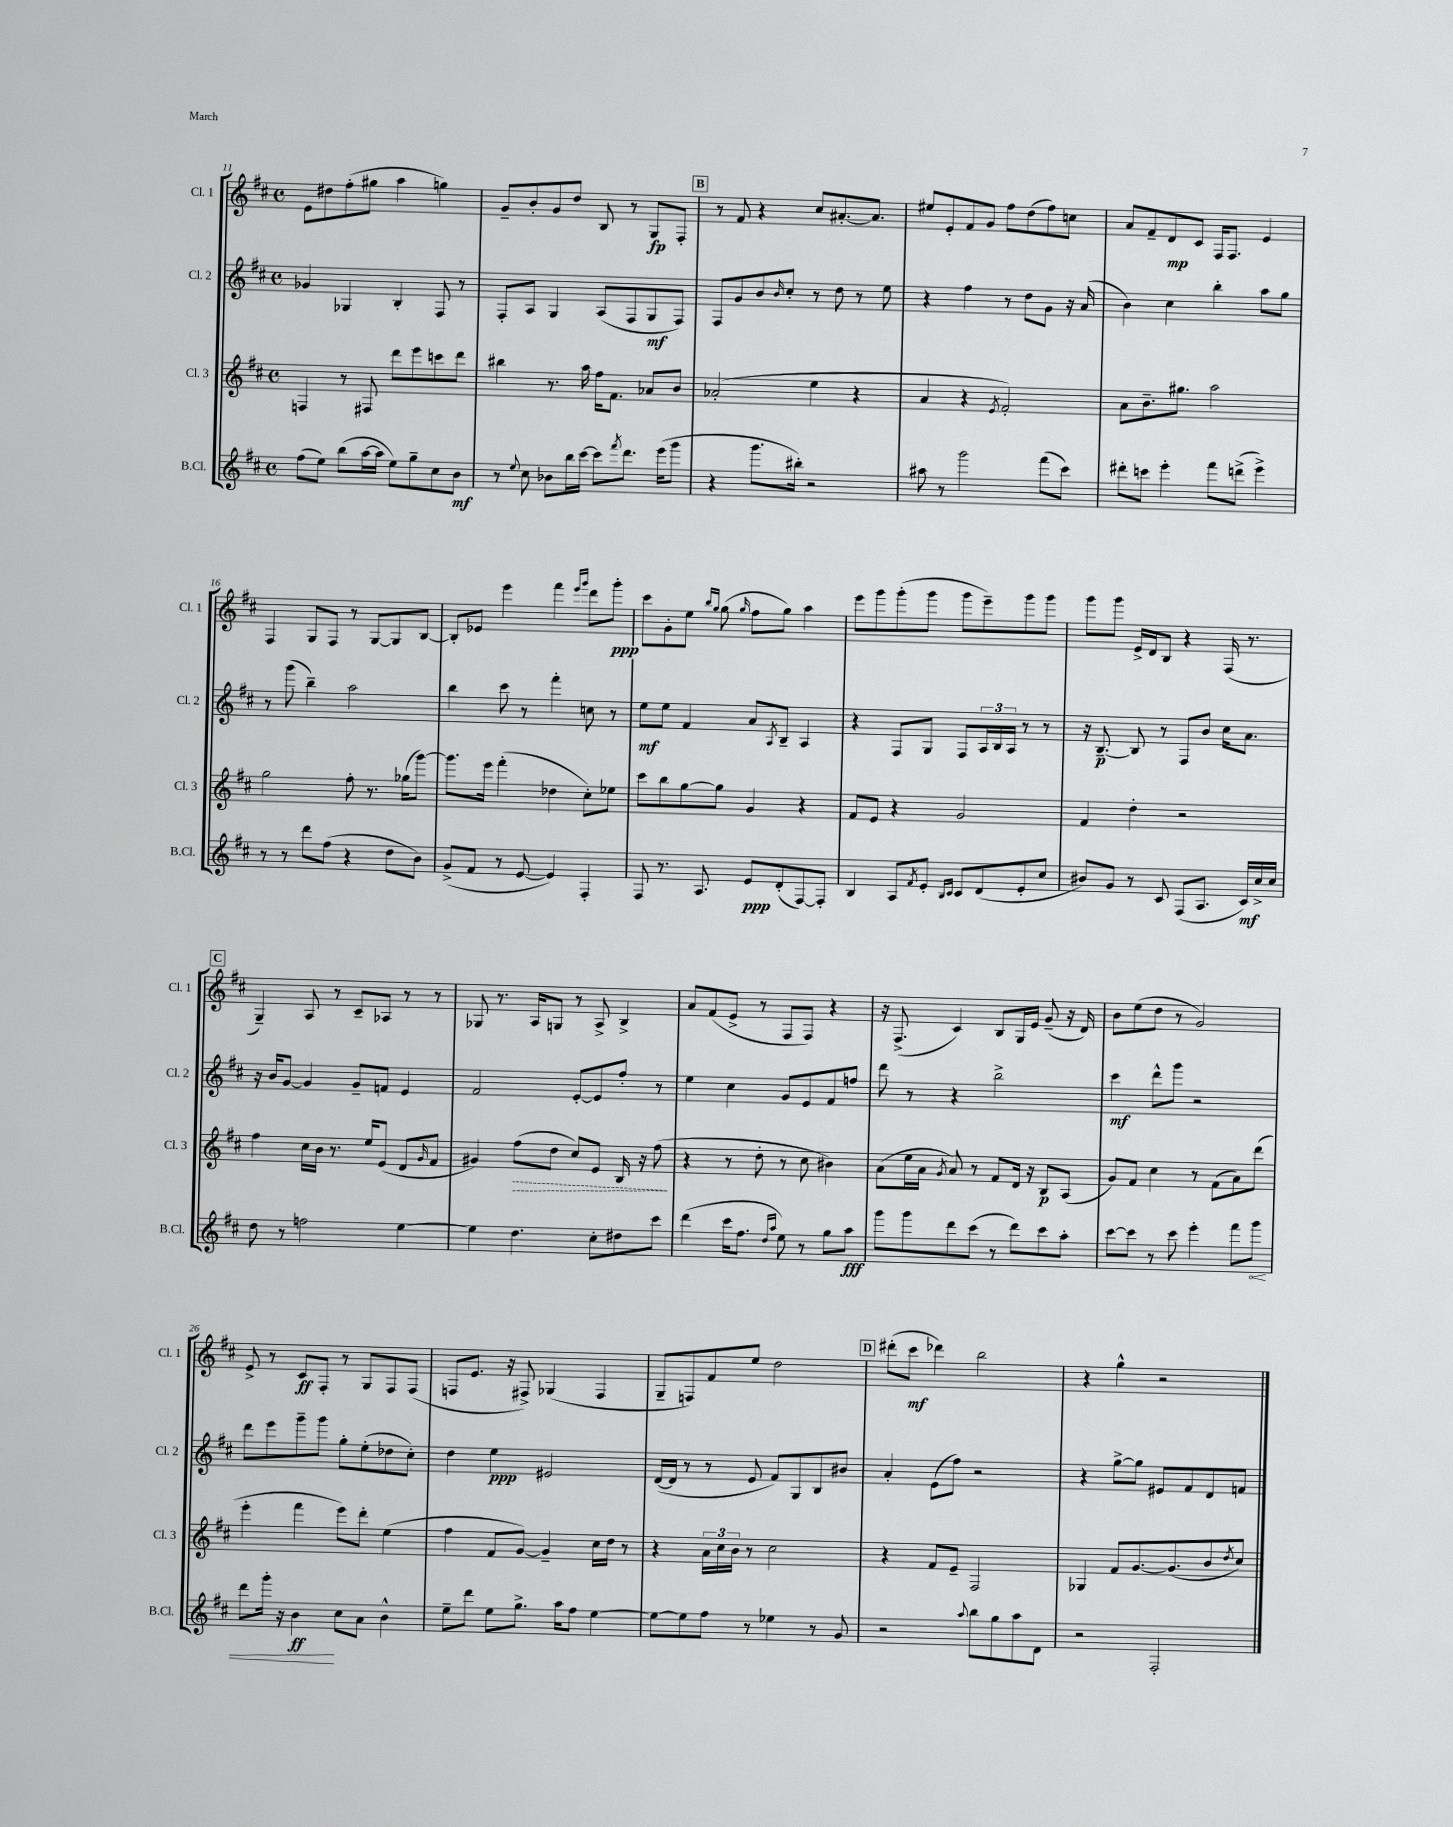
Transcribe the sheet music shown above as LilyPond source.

<<
\new StaffGroup <<
\new Staff = "s0" \with { instrumentName = "Cl. 1" shortInstrumentName = "Cl. 1" } {
    \clef treble \key d \major \defaultTimeSignature \time 4/4
    e'8 dis''8 fis''8-.( gis''8 a''4 g''4) |
    g'8-- b'8-. g'8 d''8 b8 r8 g8\fp fis8-. |
    \mark \markup { \box "B" } r8 fis'8 r4 cis''8 ais'8.~-. ais'8. |
    eis''8 e'8-. fis'8 g'8 fis''8 d''8( fis''8) c''8 |
    a'8 fis'8-- d'8\mp cis'8 fis16 fis8. e'4 |
    fis4 g8 fis8 r8 g8~ g8 b8~ |
    b8-. ees'8 e'''4 fis'''4 \grace { e'''16 g'''16 } d'''8 g'''8-.\ppp |
    cis'''8 g'8-. e''8 \grace { b''16 g''16 } g''8( \grace { g''16 } fis''8 g''8) a''4 |
    e'''8 g'''8 g'''8-.( g'''8 g'''8 e'''8--) g'''8 g'''8 |
    g'''8 g'''8 e'16-> d'16 b8 r4 fis16( r8. |
    \mark \markup { \box "C" } g4--) a8 r8 cis'8-- aes8 r8 r8 |
    ges8 r8. a16 g8 r8 a8-> b4-> |
    a'8 fis'8( e'8-> r8 fis8 fis8) r4 |
    r16 fis8.->( cis'4) b8 g16 e'16 g'8--( r16 d'16) |
    b'8 e''8( d''8 r8 g'2) |
    e'8-> r8 cis'8\ff fis8-. r8 g8 fis8 fis8( |
    f8 e'8. r16 fis8->) ges4( fis4 |
    g8-- f8) fis'8 e''8 d''2 |
    \mark \markup { \box "D" } dis'''8-.( cis'''8\mf des'''4) b''2 |
    r4 g''4-^ r2 \bar "|." |
}
\new Staff = "s1" \with { instrumentName = "Cl. 2" shortInstrumentName = "Cl. 2" } {
    \clef treble \key d \major \defaultTimeSignature \time 4/4
    ges'4 ges4 b4-. fis8 r8 |
    fis8-. a8 g4 a8( fis8 g8\mf fis8) |
    \mark \markup { \box "B" } fis8 g'8 b'8 \grace { b'16 } cis''8-. r8 d''8 r8 e''8 |
    r4 fis''4 r8 d''8 g'8 r16 a'16( |
    b'4) cis''4 b''4-. a''8 g''8 |
    r8 g'''8( b''4--) a''2 |
    b''4 cis'''8 r8 fis'''4-. c''8 r8 |
    e''8\mf e''8 fis'4 a'8 \acciaccatura { a8 } b8-- a4 |
    r4 fis8 g8 fis8 \tuplet 3/2 { a16 b16 a16 } r8 r8 |
    r16 b8.~--\p b8 r8 fis8 b'8 cis''16 a'8. |
    \mark \markup { \box "C" } r16 b'16 g'8~ g'4 g'8-- f'8 e'4 |
    fis'2 e'8~-. e'8 fis''8-. r8 |
    e''4 cis''4 g'8 e'8 fis'8 f''8 |
    d'''8 r8 r4 b''2-> |
    cis'''4\mf d'''8-^ g'''8 r2 |
    d'''8 e'''8 g'''8-- g'''8 g''8-. e''8-.( des''8 cis''8-.) |
    d''4 e''4\ppp eis'2 |
    d'16~( d'16 r8 r8 e'8 fis'8) g8 b8 bis'8 |
    \mark \markup { \box "D" } a'4-. e'8( fis''8) r2 |
    r4 g''8~-> g''8 eis'8 fis'8 d'8 f'8 \bar "|." |
}
\new Staff = "s2" \with { instrumentName = "Cl. 3" shortInstrumentName = "Cl. 3" } {
    \clef treble \key d \major \defaultTimeSignature \time 4/4
    f4 r8 fis8 d'''8 e'''8 c'''8 d'''8 |
    bis''4 r8. a''16 fis''16 fis'8. aes'8 b'8 |
    \mark \markup { \box "B" } aes'2-.( e''4 r4 |
    a'4 r4 \acciaccatura { e'8 } fis'2-.) |
    a'8 b'8.-- gis''8. a''2 |
    g''2 fis''8-. r8. ges''16( g'''8~) |
    g'''8. e'''16 fis'''4-.( des''4 cis''8-.) ees''8 |
    cis'''8 b''8 g''8~ g''8 g'4 r4 |
    fis'8 e'8 r4 g'2 |
    fis'4 d''4-. r2 |
    \mark \markup { \box "C" } fis''4 cis''16 b'16 r8. e''16 e'8( d'8 \grace { g'16 } fis'8 |
    gis'4) \once \override Hairpin.style = #'dashed-line fis''8\>( d''8 cis''8) e'8 b16 r16 fis''8\!( |
    r4 r8 d''8-. r8 cis''8 bis'4) |
    a'8( e''16 a'16 \acciaccatura { g'8 } a'8) r8 fis'8 d'16 r16 b8\p a8( |
    g'8) fis'8 cis''4 r8 fis'8( a'8) d'''8( |
    e'''4-. fis'''4 e'''8) d'''8-. e''4( |
    fis''4 fis'8 g'8~) g'4-- cis''16 d''16 r8 |
    r4 \tuplet 3/2 { a'16 cis''16 b'16 } r8 cis''2 |
    \mark \markup { \box "D" } r4 fis'8 e'8-- fis2 |
    ges4 fis'8 g'8.~ g'8.( b'8 \acciaccatura { d''8 } cis''8) \bar "|." |
}
\new Staff = "s3" \with { instrumentName = "B.Cl." shortInstrumentName = "B.Cl." } {
    \clef treble \key d \major \defaultTimeSignature \time 4/4
    fis''8( e''8) b''8( a''16~ a''16 e''8) g''8-- cis''8 b'8\mf |
    r8 \appoggiatura { e''8 } cis''8 bes'8 b''16 cis'''16~ cis'''8 \acciaccatura { fis'''8 } d'''8. e'''16( g'''8 |
    \mark \markup { \box "B" } r4 g'''8. bis''16-.) r2 |
    ais''8 r8 g'''2 fis'''8( cis'''8) |
    dis'''8-. c'''8 e'''4-. fis'''8 d'''8->( e'''4->) |
    r8 r8 d'''8 fis''8( r4 d''8 b'8) |
    g'8->( fis'8 r8 e'8~ e'4) fis4-. |
    fis8 r8. a8. e'8\ppp d'8-.( fis8~) fis8-. |
    b4 a8 \acciaccatura { fis'8 } e'8-. \grace { b16 cis'16 } cis'8 d'8( e'8-. cis''8 |
    bis'8) g'8 r8 cis'8 fis8( a8. cis'16\mf) cis''16-> cis''16 |
    \mark \markup { \box "C" } d''8 r8 f''2 e''4~ |
    e''4 d''4. cis''8-. dis''8 cis'''8 |
    d'''4( cis'''16 fis''8. \grace { d''16 a''16 } e''8) r8 g''8 a''8\fff |
    g'''8 g'''8 d'''8 cis'''8( r8 d'''8) cis'''8 a''8-. |
    cis'''8~ cis'''8 r8 cis'''8 e'''4-. fis'''8 \once \override Hairpin.circled-tip = ##t g'''8\< |
    d'''8 g'''16-. r16 b'4\ff\! cis''8 a'8 b'4-^ |
    e''8-- d'''8 e''8 g''8.-> a''16 fis''8 e''4~ |
    e''8~ e''8 fis''8 r8 ees''4 r8 g'8 |
    \mark \markup { \box "D" } r2 \appoggiatura { a''8 } b''8 g''8 a''8 d'8 |
    r2 fis2-. \bar "|." |
}
>>
>>
\layout { \context { \Score currentBarNumber = #11 } }
